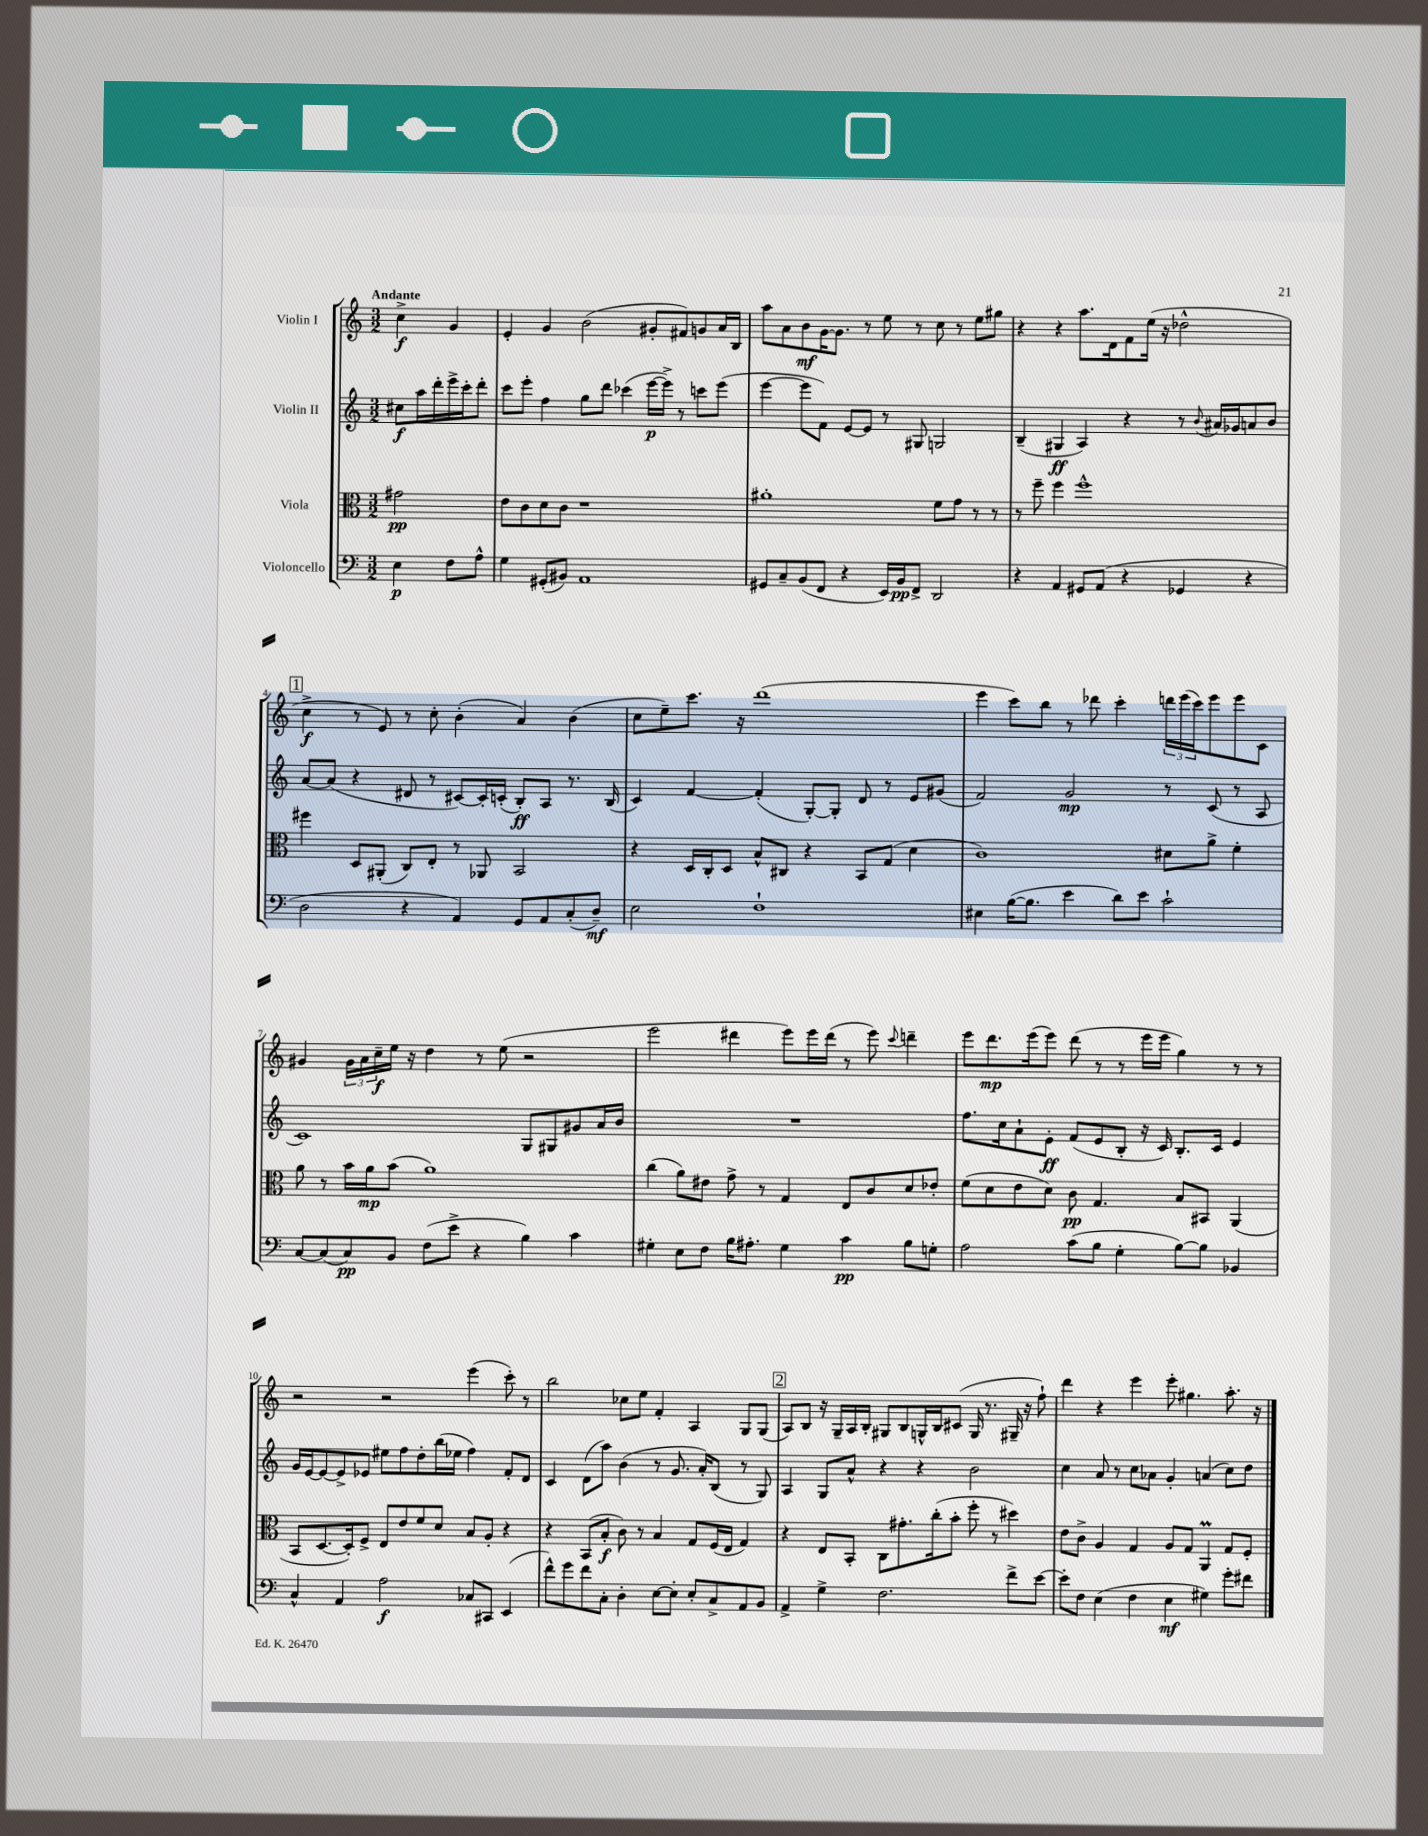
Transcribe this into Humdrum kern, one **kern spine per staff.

**kern	**kern	**kern	**kern
*staff4	*staff3	*staff2	*staff1
*clefF4	*clefC3	*clefG2	*clefG2
*k[]	*k[]	*k[]	*k[]
*M3/2	*M3/2	*M3/2	*M3/2
4E	2g#	8cc#	4cc^
.	.	16aa	.
.	.	16ddd'	.
8F	.	16eee^	4g
.	.	16ccc'	.
8A^^	.	8ddd'	.
=	=	=	=
4G	8e	8ccc	4e'
.	8c	8eee'	.
(8GG#'	8d	4ff	4g
8BB#)	8c	.	.
1AA	1r	8gg	(2b
.	.	8ddd	.
.	.	(4ccc-	.
.	.	[16eee	8g#'
.	.	16eee^])	.
.	.	8r	8f#)
.	.	8ccc	8g
.	.	(8eee	16a
.	.	.	16B
=	=	=	=
8GG#	1a#'	[4eee	8aa
8C~	.	.	8a
(8BB	.	8eee]	8b
8FF	.	8f)	[16g
.	.	.	8.g]
4r	.	[8e	.
.	.	8e]	8r
16EE)	.	8r	8ee
16BB	.	.	.
8FF^	.	8G#	8r
2DD	8f	2G	8cc
.	8g	.	8r
.	8r	.	8ee
.	8r	.	8gg#
=	=	=	=
4r	8r	(4B~	4r
.	8ff~	.	.
4AA	4ff	4G#	4r
8GG#	1ff^^	4A)	8.aa
(8AA	.	.	.
.	.	.	16d
4r	.	4r	8f
.	.	.	(16ee
.	.	.	16r
4GG-	.	8r	2dd-^^
.	.	8qqb	.
.	.	16a#	.
.	.	16g-	.
4r	.	8a	.
.	.	8b	.
=	=	=	=
2D	4ff#	[8a	4cc^
.	.	(8a]	.
.	8D	4r	8r
.	(8AA#'	.	8e)
4r	8C)	8d#	8r
.	8E'	8r	8cc'
4AA)	8r	[8c#)	(4b'
.	8AA-	16c#']	.
.	.	(16c'	.
8GG	2BB	8B')	4a)
8AA	.	8A	.
(8C'	.	8.r	(4b
8D~)	.	.	.
.	.	(16B	.
=	=	=	=
2E	4r	4c)	8cc
.	.	.	8ee~)
.	16D	[4f	8.ccc
.	16C'	.	.
.	8D	.	.
.	.	.	16r
1F`	8B^^	(4f']	(1ddd
.	8C#	.	.
.	4r	[8G')	.
.	.	8G']	.
.	8BB	8d	.
.	(8G	8r	.
.	4d	8e	.
.	.	(8g#	.
=	=	=	=
4E#	1c)	2f)	4eee
([16B	.	.	8ccc)
8.B]	.	.	.
.	.	.	8bb
4e	.	2g	8r
.	.	.	8ddd-
8d)	.	.	4ccc'
8e	.	.	.
2c`	8d#	8r	24ddd
.	.	.	(24eee
.	.	.	24ccc)
.	8a^	(8c	8eee
.	4f'	8r	8eee
.	.	8A	8c
=	=	=	=
[8C	8a	1c)	4g#
(8C]	8r	.	.
8C)	16b	.	24g#
.	.	.	24a
.	16a	.	.
.	.	.	24cc~
8BB	(8b	.	16ee
.	.	.	16r
(8F	1a)	.	4dd
8e^	.	.	.
4r	.	.	8r
.	.	.	(8ee
4B)	.	8G	2r
.	.	8G#	.
4c	.	8g#	.
.	.	16a	.
.	.	16b	.
=	=	=	=
4G#'	(4cc	1.r	2eee
8E	8a)	.	.
8F	8e#	.	.
16B	8g^	.	4ddd#
8.A#'	.	.	.
.	8r	.	.
4G#	4G	.	8eee)
.	.	.	16eee
.	.	.	(16ddd#
4c	8E	.	8r
.	8c	.	8eee)
.	.	.	8qqccc
8B	8d	.	4ddd~
8G'	8e-'	.	.
=	=	=	=
2A	(8f	8.ff	8eee
.	8d	.	8.ddd
.	.	16cc	.
.	8e	8a`	.
.	.	.	(16eee
.	8d)	8e'	8eee)
(8c	8c	(8f	(8ddd
8B	4.G	8e	8r
4G'	.	8B'	8r
.	.	16r	16eee
.	.	16c)	16eee
[8B)	8B	8.B'	4gg)
8B]	8BB#	.	.
.	.	16c	.
4BB-	(4AA	4e	8r
.	.	.	8r
=	=	=	=
4C^^	8BB	16g	2r
.	.	[16e	.
.	[8.D	8e_	.
4AA	.	8e^]	.
.	16D'])	.	.
.	8F^	8e-	.
2A	8E	8ee#	2r
.	8e	8ff	.
.	8f	8dd'	.
.	8d	(16bb	.
.	.	16ee-	.
8C-	8B	4ff)	(4eee
8CC#	8A'	.	.
(4EE	4r	8f'	8ccc')
.	.	8d	8r
=	=	=	=
8f^^)	4r	4c	2bb
8g	.	.	.
8f	(8BB	(8d	.
8C'	8B'	8aa)	.
4D'	8c)	(4b	8cc-
.	8r	.	8ee
[8E	4B	8r	4f'
8E']	.	8.g	.
8E'	8G	.	4A
.	.	16a')	.
8C^	(16F	(8B	.
.	16E	.	.
8AA	4G)	8r	8G
8BB	.	8G)	(8G
=	=	=	=
4AA^	4r	4A	8A)
.	.	.	8B
4G^	8E	8G	16r
.	.	.	16G~
.	8BB'	8a^^	16A
.	.	.	16B'
2.F	8C	4r	8G#
.	8.g#'	.	8B
.	.	4r	16G^^
.	(16cc'	.	16B
.	8b'	.	(8c#
.	8ff'	2b	16G
.	.	.	8.r
.	8r	.	.
8f^	4dd#)	.	16G#~
.	.	.	16r
[8e	.	.	8ff`)
=	=	=	=
8e']	8e	4cc	4ddd
8F	8c^	.	.
(4E	4A	8a	4r
.	.	8r	.
4F	4G	8cc	4eee
.	.	8a-	.
4E	8A	4g'	8eee'
.	8G	.	4.gg#
4G#)	4AA	(4a	.
8g'	8G	8cc)	8.aa'
8f#	8F'	8dd	.
.	.	.	16r
==	==	==	==
*-	*-	*-	*-
